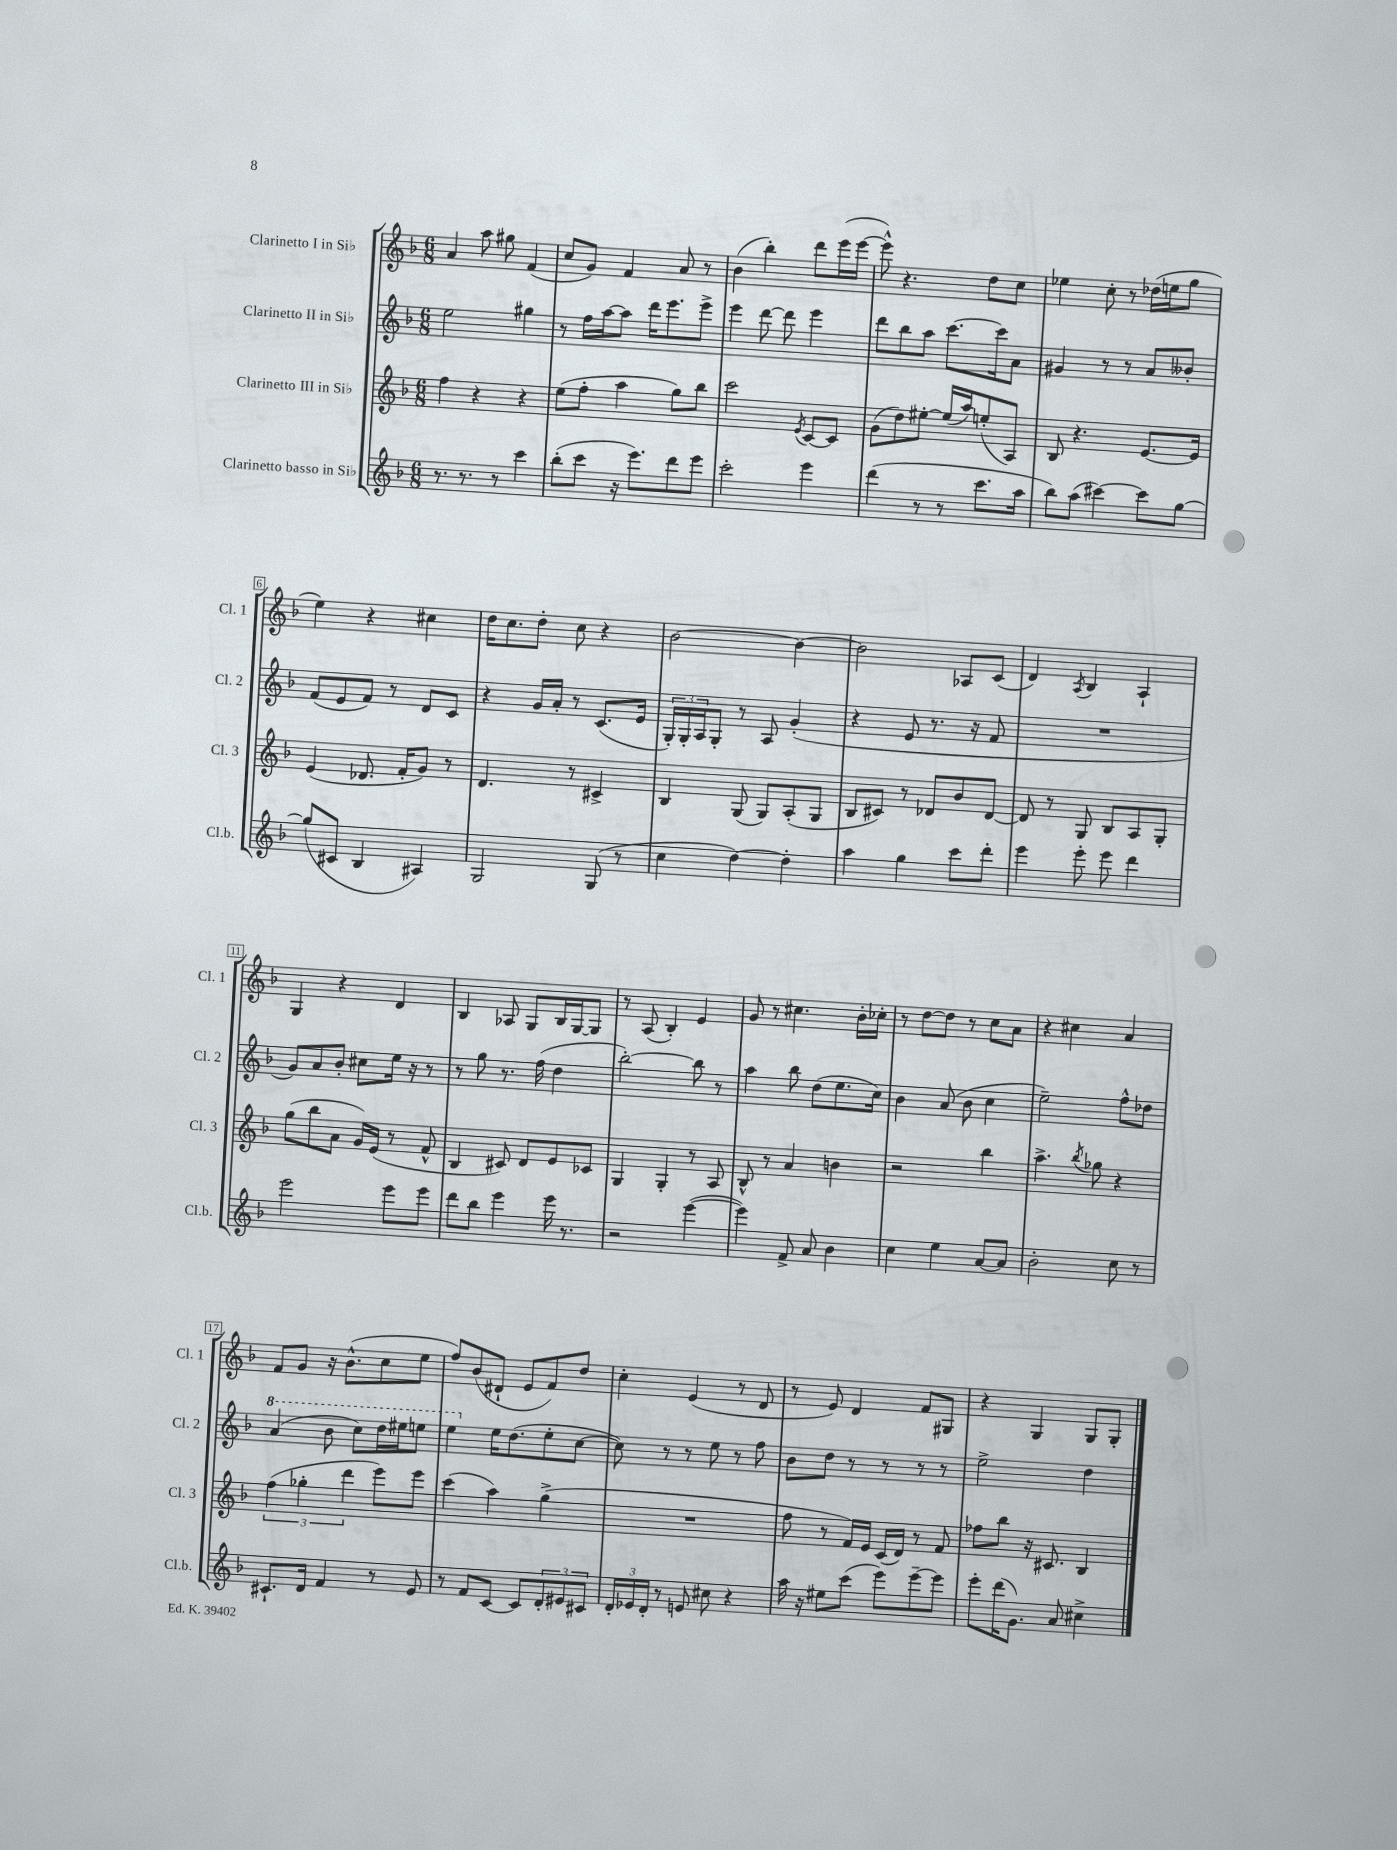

**kern	**kern	**kern	**kern
*staff4	*staff3	*staff2	*staff1
*clefG2	*clefG2	*clefG2	*clefG2
*k[b-]	*k[b-]	*k[b-]	*k[b-]
*M6/8	*M6/8	*M6/8	*M6/8
8.r	4ff	2ee	4a
8.r	.	.	.
.	4r	.	8aa
8r	.	.	8gg#
4ccc	4r	4gg#	(4f
=	=	=	=
(8bb-'	(8ee	8r	8cc
8ccc	8ff'	16ff	8g)
.	.	[16aa	.
16r	4aa	8aa]	4f
8.eee)	.	.	.
.	.	16ddd	.
.	.	8.eee	.
8ddd	8gg)	.	8a
8eee	8bb-	8eee^	8r
=	=	=	=
2ccc'	2ccc	4eee	(4b-
.	.	[8ddd	4bb-')
.	.	8ddd]	.
.	8qe	.	.
4eee	[8c	4eee	8ddd
.	8c]	.	(16eee
.	.	.	[16eee
=	=	=	=
(4ddd	(8g	8ddd	8eee^^])
.	8dd)	8bb-	4.r
8r	[8ee#'	8aa	.
8r	(16ee#]	[8.ccc	.
.	16aa)	.	.
8.ccc	(8ee'	.	8dd
.	.	16ccc]	.
.	8A)	8a	8cc
16aa	.	.	.
=	=	=	=
8bb-)	8B-	4g#	4ee-
(8aa	4.r	.	.
[4ccc#)	.	8r	8cc'
.	.	8r	8r
8ccc#]	[8.e	8a	(16dd-
.	.	.	16ee
[8gg	.	8b--'	8gg
.	16e]	.	.
=	=	=	=
(8gg]	(4e	(8f	4ee)
8c#	.	8e	.
4B-	8.d-	8f)	4r
.	.	8r	.
.	16f'	.	.
4A#)	8g)	8d	4cc#
.	8r	8c	.
=	=	=	=
2G	4.d	4r	16dd
.	.	.	8.cc
.	.	16g	8dd'
.	.	16a'	.
.	8r	8r	8cc
(8G	4c#^	(8.c	4r
8r	.	.	.
.	.	16e	.
=	=	=	=
4cc	4B-	24G')	[2b-
.	.	24G'	.
.	.	24A	.
.	.	8G'	.
[4dd)	(8G	8r	.
.	8G)	8A	.
4dd']	(8A'	(4g'	4b-_
.	8G	.	.
=	=	=	=
4aa	8B-	4r	2b-]
.	8c#)	.	.
4gg	8r	8e	.
.	8d-	8.r	.
8ccc	8b-	.	8A-
.	.	16r	.
8ddd'	[8d-	8f	(8c
=	=	=	=
4eee	8d-]	2.r	4d)
.	8r	.	.
.	.	.	8qA
8eee'	8G	.	4B-
8eee	8B-	.	.
4ddd	8A	.	4A`
.	8G'	.	.
=	=	=	=
2eee	(8gg	8g)	4G
.	8bb-	8a	.
.	8a	8b-'	4r
.	16g)	8cc#	.
.	(16e	.	.
8eee	8r	16ee	4d
.	.	16r	.
8eee	8f^^	8r	.
=	=	=	=
8ddd	4B-	8r	4B-
8bb-	.	8gg	.
4eee	8c#)	8.r	8A-
.	8d	.	8G
.	.	(16ff	.
16eee	8e	4dd	16B-
8.r	.	.	[16G
.	8c-	.	8G]
=	=	=	=
2r	4G	[2bb-')	8r
.	.	.	(8A
.	4G'	.	4B-')
([4eee	8r	8bb-]	4e
.	8A	8r	.
=	=	=	=
4eee])	8B-^^	4aa	8g
.	8r	.	8r
8f^	4a	8bb-	4.cc#
8a	.	(8dd	.
4b-	4b	8.ee	.
.	.	.	16b-'
.	.	16cc)	16cc-'
=	=	=	=
4cc	2r	4b-	8r
.	.	.	[8dd
4ee	.	(8a	8dd]
.	.	8b-	8r
[8a	4bb-	4cc	8cc
8a]	.	.	8a
=	=	=	=
2b-'	4.aa^	2ee~)	4r
.	.	.	4cc#
.	8qbb-	.	.
.	8gg-	.	.
8cc	4r	8ff^^	4a
8r	.	8dd-	.
=	=	=	=
8.c#`	(6ff	(4aa	8f
.	.	.	8g
.	6gg-'	.	.
16d	.	.	.
4f	.	8bb-	16r
.	.	.	(8.b-^^
.	6ddd	.	.
.	.	8ccc)	.
8r	8eee)	16ddd	8cc
.	.	16eee#	.
8e	8eee	8eee	8ee
=	=	=	=
8r	(4ccc	4eee	8ff)
8f	.	.	(8b-
[8c	4aa)	16ee	8d#`
.	.	(8.dd	.
8c]	.	.	8e
12d'	(4gg^	8ee'	8f)
12e#	.	.	.
.	.	[8cc	8dd
12c#	.	.	.
=	=	=	=
24d'	2.r	8cc])	4cc'
24e-	.	.	.
24d'	.	.	.
8r	.	8r	.
8e	.	8r	(4e
8cc#	.	8ee	.
4r	.	8r	8r
.	.	8ff	8d
=	=	=	=
16aa	8ff	8b-	8r
16r	.	.	.
8ee#	8r	8dd	8e)
(8ccc	16f)	8r	4d
.	16e	.	.
8eee)	(16c	8r	.
.	16d)	.	.
[8eee~	8r	8r	8f
8eee]	8f	8r	8G#
=	=	=	=
8eee'	8ff-	2ee^	4r
(16ddd	8bb-	.	.
8.g)	.	.	.
.	16r	.	4G
.	8.c#	.	.
8a	.	.	.
4cc#^	4B-	4dd	8G
.	.	.	8G'
==	==	==	==
*-	*-	*-	*-
